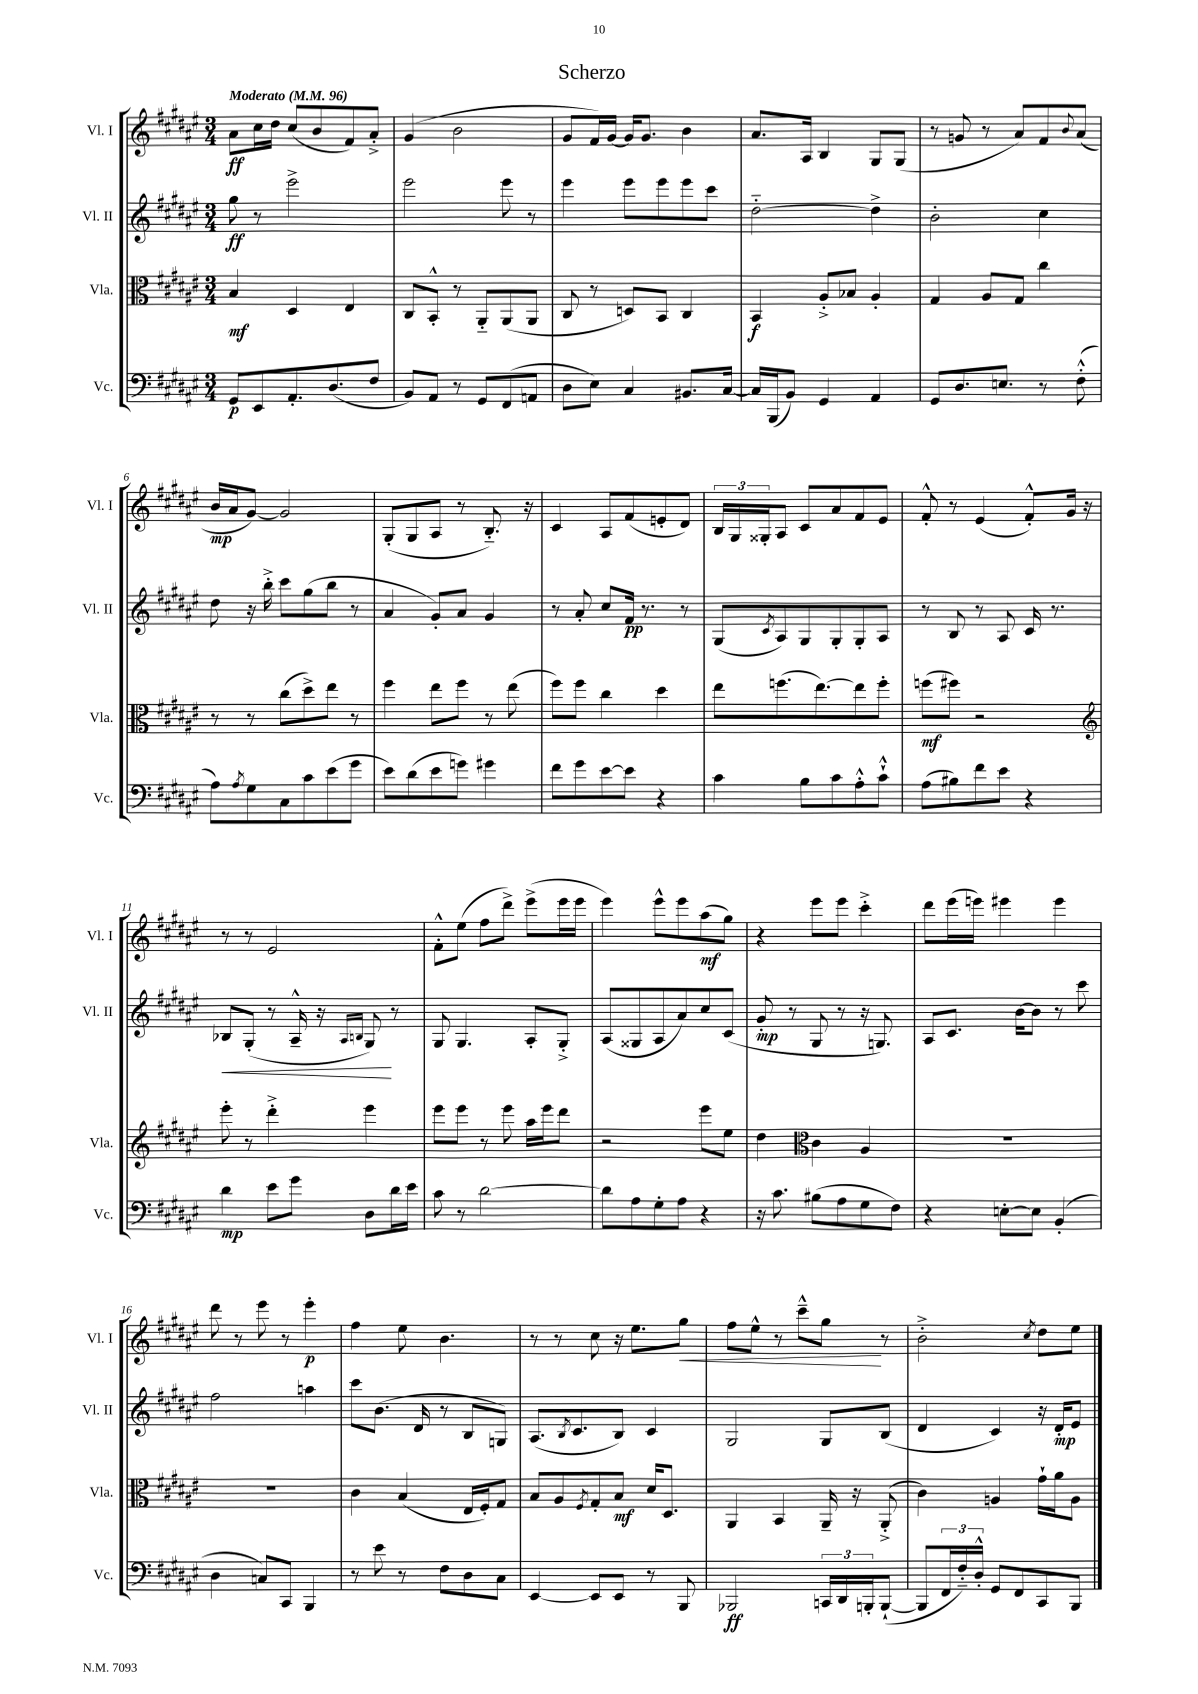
\header { title = "Scherzo" }
<<
\new StaffGroup <<
\new Staff = "s0" \with { instrumentName = "Vl. I" shortInstrumentName = "Vl. I" } {
    \clef treble \key fis \major \numericTimeSignature \time 3/4 \tempo "Moderato" 4 = 96
    ais'8\ff cis''16 dis''16 cis''8( b'8 fis'8) ais'8-.-> |
    gis'4( b'2 |
    gis'8 fis'16) gis'16~ gis'16 gis'8. b'4 |
    ais'8. ais16 b4 gis8 gis8( |
    r8 g'8 r8 ais'8) fis'8 \appoggiatura { b'8 } ais'8( |
    b'16\mp ais'16 gis'8~) gis'2 |
    gis8-.( gis8 ais8 r8 b8.-_) r16 |
    cis'4 ais8 fis'8( e'8-. dis'8) |
    \tuplet 3/2 { b16 gis16 gisis16-. } ais8 cis'8 ais'8 fis'8 eis'8 |
    fis'8-.-^ r8 eis'4( fis'8-.-^) gis'16 r16 |
    r8 r8 eis'2 |
    fis'8-.-^ eis''8( fis''8 dis'''8->) eis'''8->( eis'''16 eis'''16 |
    eis'''4) eis'''8-^ eis'''8 ais''8\mf( gis''8) |
    r4 eis'''8 eis'''8 cis'''4-.-> |
    dis'''8 eis'''16( e'''16) eis'''4 eis'''4 |
    dis'''8 r8 eis'''8 r8 eis'''4-.\p |
    fis''4 eis''8 b'4. |
    r8 r8 cis''8 r16 eis''8. gis''8\< |
    fis''8 eis''8-^ r8 cis'''8---^ gis''8\! r8 |
    b'2-.-> \acciaccatura { cis''8 } dis''8 eis''8 \bar "|." |
}
\new Staff = "s1" \with { instrumentName = "Vl. II" shortInstrumentName = "Vl. II" } {
    \clef treble \key fis \major \numericTimeSignature \time 3/4
    gis''8\ff r8 eis'''2-> |
    eis'''2 eis'''8 r8 |
    eis'''4 eis'''8 eis'''8 eis'''8 cis'''8 |
    dis''2~-_ dis''4-> |
    b'2-. cis''4 |
    dis''8 r16 b''16-.-> cis'''8 gis''8( b''8 r8 |
    ais'4 gis'8-.) ais'8 gis'4 |
    r8 ais'8-. cis''8 fis'16\pp r8. r8 |
    gis8( \acciaccatura { cis'8 } ais8) gis8 gis8-. gis8-. ais8 |
    r8 b8 r8 ais8 cis'16 r8. |
    bes8\< gis8-.( r8 ais16---^ r16 \grace { ais16 b16 } gis8\!) r8 |
    gis8 gis4. ais8-. gis8-.-> |
    ais8( gisis8 ais8 ais'8) cis''8 cis'8( |
    gis'8-.\mp r8 gis8 r8 r16 g8.) |
    ais8 cis'8. b'16~ b'8 r8 cis'''8 |
    fis''2 a''4 |
    cis'''8 b'8.( dis'16 r8 b8 g8) |
    ais8.( \acciaccatura { b8 } cis'8. b8) cis'4 |
    gis2 gis8 b8( |
    dis'4 cis'4) r16 dis'16-.\mp eis'8 \bar "|." |
}
\new Staff = "s2" \with { instrumentName = "Vla." shortInstrumentName = "Vla." } {
    \clef alto \key fis \major \numericTimeSignature \time 3/4
    b4\mf dis4 eis4 |
    cis8 b,8-.-^ r8 ais,8-_ ais,8( ais,8 |
    cis8 r8 d8) b,8 cis4 |
    b,4\f ais8-.-> bes8 ais4-. |
    gis4 ais8 gis8 cis''4 |
    r8 r8 cis''8( dis''8->) eis''8 r8 |
    fis''4 eis''8 fis''8 r8 eis''8( |
    fis''8) fis''8 cis''4 dis''4 |
    eis''8 f''8.( eis''8.~) eis''8 f''8-. |
    f''8\mf( fis''8) r2 |
    \clef treble eis'''8-. r8 dis'''4-.-> eis'''4 |
    eis'''8 eis'''8 r8 eis'''8 ais''16 eis'''16 dis'''8 |
    r2 eis'''8 eis''8 |
    dis''4 \clef alto cis'4 ais4 |
    R2. |
    R2. |
    cis'4 b4( eis16 fis16-.) gis8 |
    b8 ais8 \acciaccatura { fis8 } gis8-. b8\mf dis'16 dis8. |
    ais,4 b,4 ais,16-- r16 ais,8-.->( |
    cis'4) a4 gis'16-! ais'16 a8 \bar "|." |
}
\new Staff = "s3" \with { instrumentName = "Vc." shortInstrumentName = "Vc." } {
    \clef bass \key fis \major \numericTimeSignature \time 3/4
    gis,8\p eis,8 ais,8.-. dis8.( fis8 |
    b,8) ais,8 r8 gis,8 fis,8( a,8 |
    dis8 eis8) cis4 bis,8. cis16~ |
    cis16 b,,16( b,8) gis,4 ais,4 |
    gis,8 dis8. e8. r8 fis8-.-^( |
    ais8) \acciaccatura { ais8 } gis8 cis8 cis'8 eis'8( gis'8 |
    eis'8) dis'8( eis'8 g'8) gis'4 |
    fis'8 gis'8 eis'8~ eis'8 r4 |
    cis'4 b8 cis'8 ais8-.-^ cis'8-!-^ |
    ais8( bis8) fis'8 eis'8 r4 |
    dis'4\mp eis'8 gis'8 dis8 dis'16 eis'16 |
    cis'8 r8 dis'2~ |
    dis'8 ais8 gis8-. ais8 r4 |
    r16 cis'8. bis8( ais8 gis8 fis8) |
    r4 e8~-. e8 b,4-.( |
    dis4 c8) cis,8 b,,4 |
    r8 eis'8 r8 fis8 dis8 cis8 |
    eis,4~ eis,8 eis,8 r8 b,,8 |
    bes,,2\ff \tuplet 3/2 { c,16 dis,16 b,,16-. } b,,8~-!( |
    b,,8 \tuplet 3/2 { fis,16 fis16-_) dis16-.-^ } gis,8 fis,8 cis,8 b,,8 \bar "|." |
}
>>
>>
